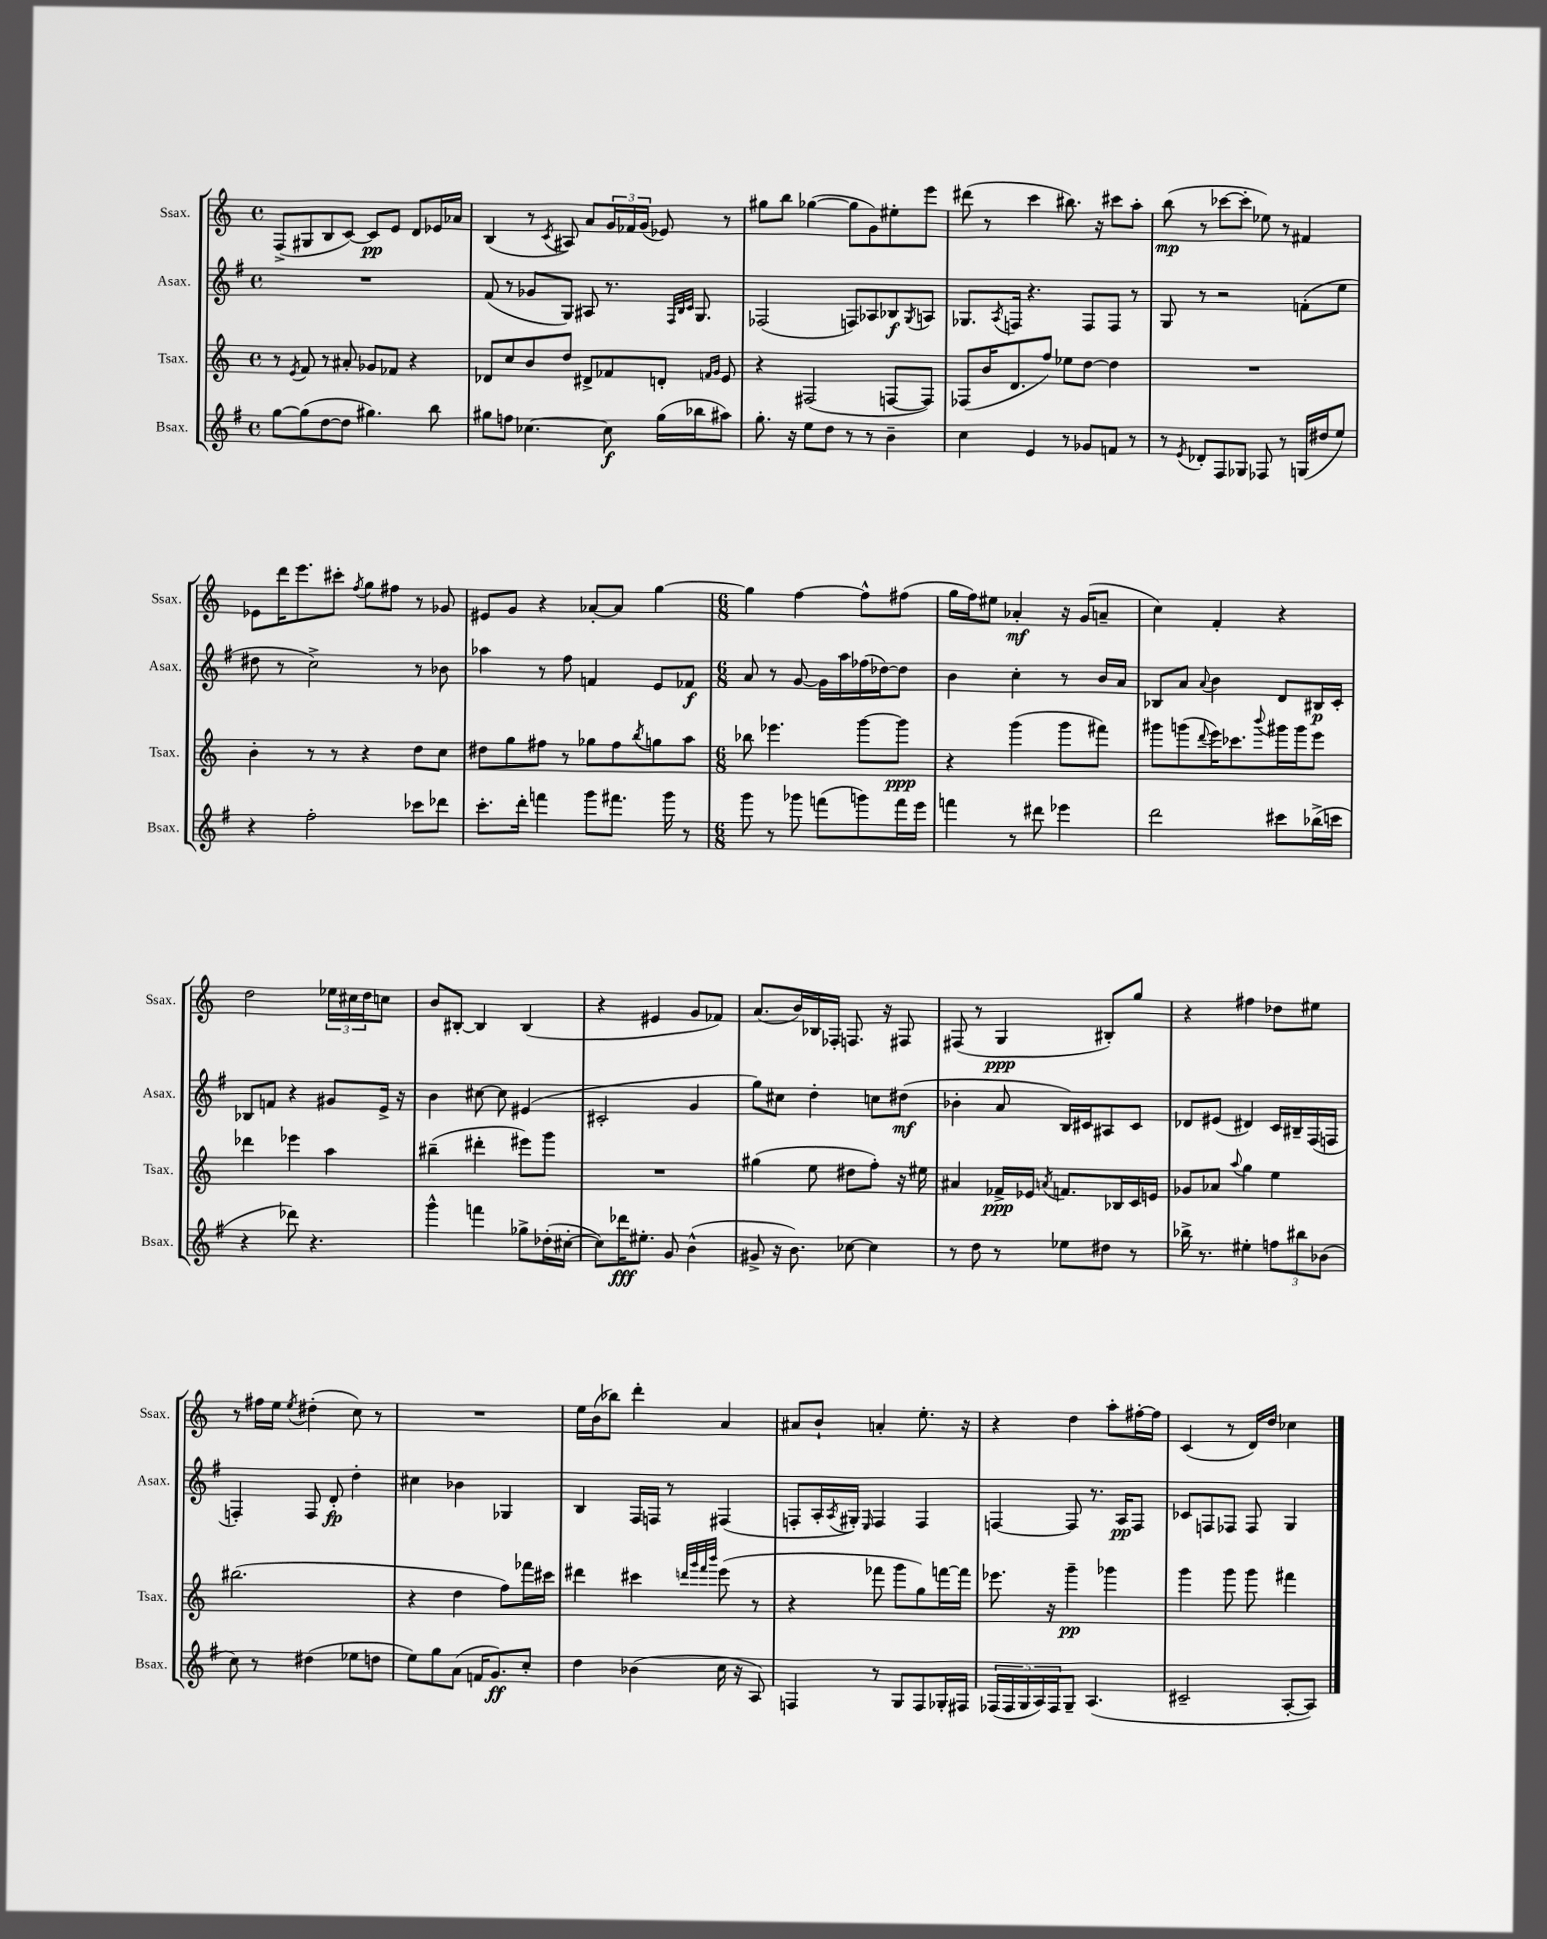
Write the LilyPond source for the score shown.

<<
\new StaffGroup <<
\new Staff = "s0" \with { instrumentName = "Ssax." shortInstrumentName = "Ssax." } {
    \clef treble \key c \major \defaultTimeSignature \time 4/4
    f8->( gis8 b8 c'8~) c'8\pp e'8 d'8 ees'16 aes'16 |
    b4( r8 \acciaccatura { c'8 } ais8) a'8 \tuplet 3/2 { g'16 fes'16 g'16( } ees'8) r8 |
    gis''8 b''8 ges''4~( ges''8 g'8) eis''8-. e'''8 |
    dis'''8( r8 c'''4 bis''8.) r16 cis'''8 a''8-. |
    b''8\mp( r8 ces'''8~ ces'''8-. ees''8) r8 fis'4 |
    ees'8 d'''16 e'''8. cis'''8-. \acciaccatura { f''8 } g''8 fis''8 r8 ges'8 |
    eis'8 g'8 r4 aes'8~-. aes'8 g''4~ |
    \numericTimeSignature \time 6/8 g''4 f''4~ f''8-^ fis''8( |
    g''16 f''16) eis''8 aes'4-.\mf r16 g'16( a'8-- |
    c''4) f'4-. r4 |
    d''2 \tuplet 3/2 { ees''16 cis''16 d''16 } c''8 |
    b'8 bis8~-. bis4 bis4( |
    r4 eis'4 g'8 fes'8) |
    a'8.( b'16) bes16 fes16-. f8. r16 fis8 |
    fis8( r8 g4\ppp bis8-.) g''8 |
    r4 fis''4 des''8 eis''8 |
    r8 fis''16 e''16 \acciaccatura { e''8 } dis''4-.( c''8) r8 |
    R2. |
    e''16 b'16( bes''8) d'''4-. a'4 |
    ais'8 b'8-! a'4-. e''8.-. r16 |
    r4 d''4 a''8-. fis''16~-. fis''16 |
    c'4( r8 d'16) d''16 ces''4 \bar "|." |
}
\new Staff = "s1" \with { instrumentName = "Asax." shortInstrumentName = "Asax." } {
    \clef treble \key g \major \defaultTimeSignature \time 4/4
    R1 |
    fis'8( r8 ges'8 g8) ais8 r8. \grace { fis32 b32 c'32 } g8. |
    fes2( f8) aes8 bes8\f \acciaccatura { g8 } a8 |
    ges8. \acciaccatura { a8 } f16 r4. f8 f8 r8 |
    g8 r8 r2 f'8-.( e''8 |
    dis''8 r8 c''2->) r8 bes'8 |
    aes''4 r8 fis''8 f'4 e'8 fes'8\f |
    \numericTimeSignature \time 6/8 a'8 r8 g'8~ g'16 a''16 fes''16( des''16~) des''8 |
    b'4 c''4-. r8 b'16 a'16 |
    bes8 a'8 \appoggiatura { a'8 } b'4 d'8 bis16\p c'16-. |
    bes8 f'8 r4 gis'8 e'16-> r16 |
    b'4 cis''8~ cis''8 eis'4( |
    cis'2-. g'4 |
    g''8) cis''8 d''4-. c''8 dis''8\mf( |
    bes'4-. a'8 b16) cis'16 ais8 cis'8 |
    des'8 eis'8( dis'4) c'16 bis16-- fis16( f16 |
    f4-.) f8 d'8-.\fp d''4-. |
    cis''4 bes'4 ges4 |
    b4 fis16 f16 r8 fis4( |
    f8-. a16-. \acciaccatura { a8 } gis16-.) \grace { e16 } f4 f4 |
    f4~ f8 r8. a16\pp f8 |
    ces'8 f8 fes8 fes8 g4 \bar "|." |
}
\new Staff = "s2" \with { instrumentName = "Tsax." shortInstrumentName = "Tsax." } {
    \clef treble \key c \major \defaultTimeSignature \time 4/4
    r8 \acciaccatura { e'8 } f'8 r8 ais'8-. ges'8 fes'8 r4 |
    des'8 c''8 b'8 d''8 dis'8-> fes'8 d'8-. \grace { f'16 g'16 } e'8 |
    r4 fis2( f8~ f8) |
    fes8( b'16 d'8. f''8) ees''8 d''8~ d''4 |
    R1 |
    b'4-. r8 r8 r4 d''8 c''8 |
    dis''8 g''8 fis''8 r8 ges''8 fis''8 \acciaccatura { b''8 } g''8 a''8 |
    \numericTimeSignature \time 6/8 bes''8 ees'''4. g'''8~ g'''8\ppp |
    r4 g'''4( g'''8 fis'''8) |
    gis'''8 g'''8( \appoggiatura { d'''8 } e'''16) ces'''8. \appoggiatura { b'''8 } gis'''16 gis'''16 e'''8 |
    des'''4 ees'''4 a''4 |
    bis''4--( dis'''4-. eis'''8) g'''8 |
    R2. |
    gis''4( e''8 dis''8 f''8-.) r16 eis''16 |
    ais'4 fes'16->\ppp ees'16 \acciaccatura { a'8 } f'8. bes16 c'16 e'16 |
    ges'8 aes'8 \appoggiatura { a''8 } g''4 e''4 |
    bis''2.( |
    r4 d''4 f''8) fes'''16 cis'''16 |
    dis'''4 cis'''4 \grace { d'''32 g'''32 f'''32 b'''32 } e'''8( r8 |
    r4 fes'''8 g'''8 g''8) f'''16~ f'''16 |
    ees'''8. r16 g'''4--\pp ges'''4 |
    g'''4 g'''8 g'''8 fis'''4 \bar "|." |
}
\new Staff = "s3" \with { instrumentName = "Bsax." shortInstrumentName = "Bsax." } {
    \clef treble \key g \major \defaultTimeSignature \time 4/4
    g''8~ g''8( d''8~ d''8 gis''4.) b''8 |
    gis''8 f''8 ces''4.~ ces''8\f gis''16( bes''16 ais''8) |
    g''8.-. r16 e''8 d''8 r8 r8 b'4-- |
    c''4 e'4 r8 ges'8 f'8 r8 |
    r8 \acciaccatura { e'8 } des'8-. fis8 ges8 fes8 r8 g16( dis''16 e''8) |
    r4 fis''2-. ces'''8 des'''8 |
    c'''8.-. d'''16-. f'''4 g'''8 fis'''8. g'''16 r8 |
    \numericTimeSignature \time 6/8 g'''8 r8 ges'''8 f'''8( g'''8) f'''16 e'''16 |
    f'''4 r8 dis'''8 ees'''4 |
    d'''2 cis'''8 bes''16->( c'''16 |
    r4 des'''8) r4. |
    g'''4-^ f'''4 ges''8-> des''16-.( cis''16~-. |
    cis''8) des'''16\fff eis''8.-. g'8 b'4-^( |
    gis'8-> r16 b'8.) ces''8~ ces''4 |
    r8 d''8 r8 ees''8 dis''8 r8 |
    bes''16-> r8. eis''4-. \tuplet 3/2 { f''8 bis''8 bes'8( } |
    c''8) r8 dis''4( ees''8 d''8 |
    e''8) g''8 a'8( f'16 g'8.\ff) c''8-. |
    d''4 bes'4( c''16 r16 a8) |
    f4 r8 g8 f8 ges16-. fis16 |
    \tuplet 5/4 { fes16( fes16 g16 a16) fes16 } g8-- a4.( |
    cis'2-- a8~-. a8) \bar "|." |
}
>>
>>
\layout { \context { \Score \remove "Bar_number_engraver" } }
